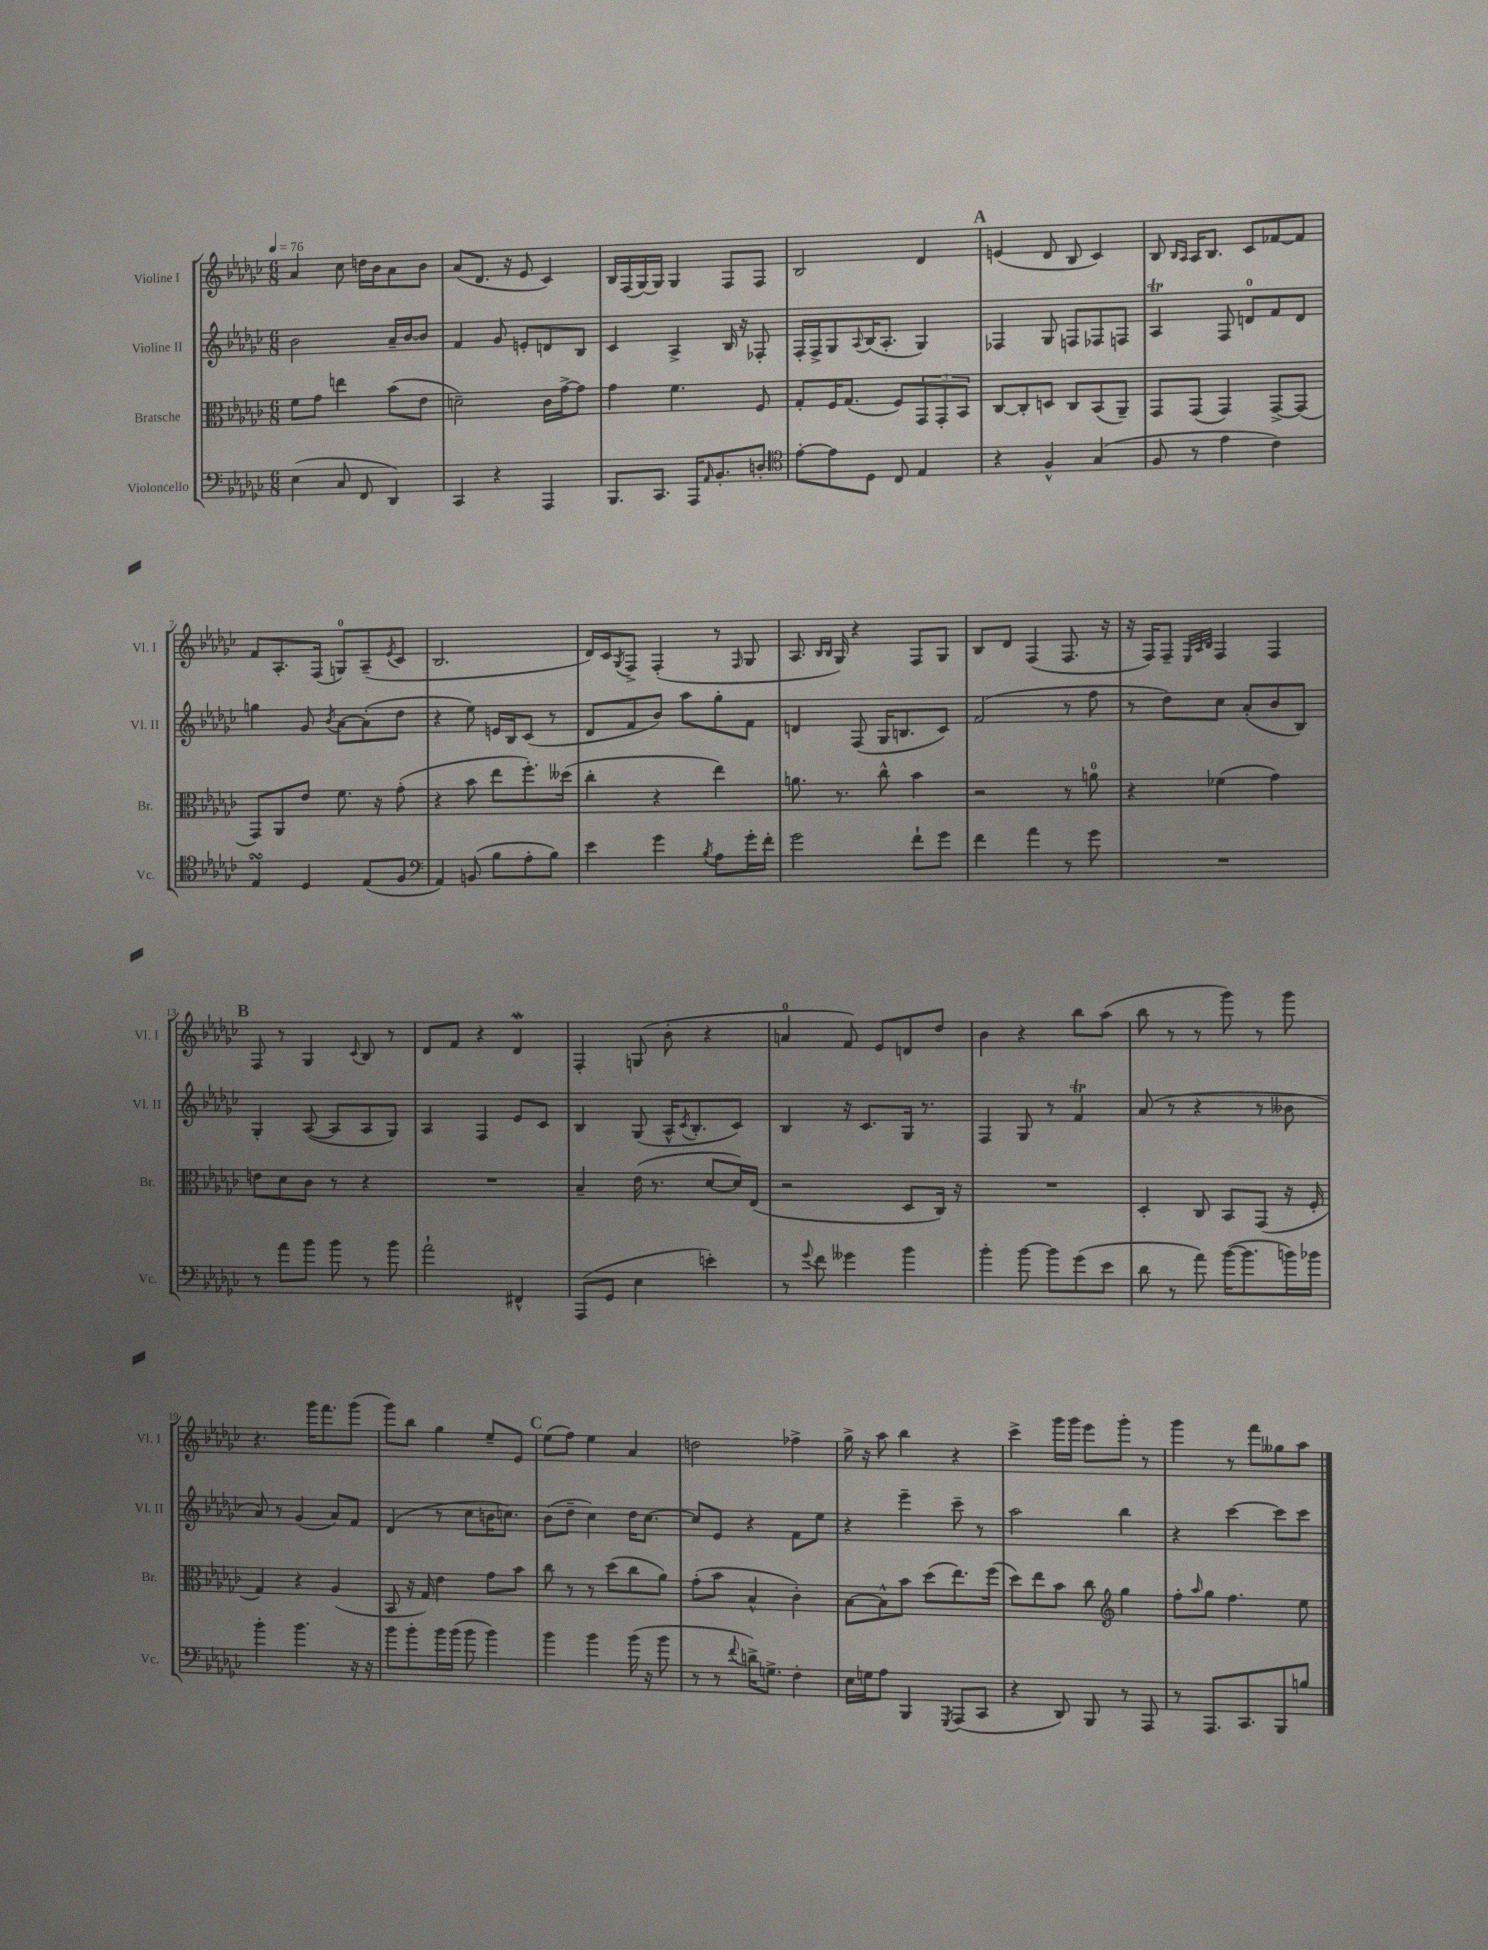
<<
\new StaffGroup <<
\new Staff = "s0" \with { instrumentName = "Violine I" shortInstrumentName = "Vl. I" } {
    \clef treble \key ges \major \numericTimeSignature \time 6/8 \tempo 4 = 76
    aes'4 ces''8 d''16 bes'16 aes'8 bes'8 |
    aes'8( des'8. r16 ees'8 ces'4) |
    bes16 f16( ges16~) ges16 ges4 f8 f8 |
    bes2 des'4 |
    \mark \markup { \bold "A" } e'4( des'8 bes8 ces'4) |
    bes8 \grace { bes16 aes16 } aes16 bes8. ces'8 fes'8~ fes'8 |
    f'8 aes8.-. f16( g8-0) aes8--( \acciaccatura { ees'8 } ces'8 |
    bes2. |
    des'16) ces'16 \acciaccatura { ges8 } f8-> f4-.( r8 \grace { f16 } ges8 |
    aes8. \grace { bes16 bes16 } ges16) r4 f8 ges8 |
    bes8 des'8 f4( f8. r16 |
    r16 f16) f8-- \grace { ees32 aes32 bes32 } f4 f4 |
    \mark \markup { \bold "B" } f8 r8 ges4 \appoggiatura { ces'8 } bes8 r8 |
    des'8 f'8 r4 des'4\mordent |
    f4-. g8( bes'8-. r4 |
    a'4-0 f'8) ees'8 d'8 des''8 |
    bes'4 r4 bes''8 aes''8( |
    bes''8 r8 r8 ges'''8) r8 ges'''8 |
    r4. ges'''16 f'''8. ges'''8( |
    ges'''8) bes''8 ges''4 ees''8-- ees'8 |
    \mark \markup { \bold "C" } ees''8( f''8) ees''4 aes'4 |
    d''2 fes''4-> |
    ges''16-> r16 aes''8 bes''4 r4 |
    ces'''4-> ges'''16 ges'''16 ees'''8 ges'''8-. r8 |
    ges'''4 r8 f'''8 geses''8 aes''8 \bar "|." |
}
\new Staff = "s1" \with { instrumentName = "Violine II" shortInstrumentName = "Vl. II" } {
    \clef treble \key ges \major \numericTimeSignature \time 6/8
    bes'2 aes'16-- bes'16~ bes'8 |
    f'4 ges'8 e'8-. d'8 bes8 |
    ces'4 aes4-> bes16 r16 fes8-. |
    f16-. f16-> ges8 \appoggiatura { aes8 } bes16( aes8.-. ges4) |
    \mark \markup { \bold "A" } fes4 ges8 f8 fes8 f8 |
    aes4\trill f8 d'8-0 f'8 d'8 |
    g''4 ges'8 \acciaccatura { bes'8 } aes'8~ aes'8-.( des''8 |
    r4 ees''8) e'16 bes16 ces'8( r8 |
    des'8 f'8 bes'8) aes''8 ges''8-. f'8 |
    d'4 f8( ges16 b8. ces'8) |
    f'2( r8 f''8 |
    r8 des''8) ces''8 aes'8-.( bes'8 bes8) |
    \mark \markup { \bold "B" } ges4-. aes8~( aes8 aes8 ges8) |
    aes4 f4 ees'8 ces'8 |
    bes4 ges8( aes16-^ \acciaccatura { ces'8 } bes8.-. ces'8) |
    bes4 r16 ces'8. ges16 r8. |
    f4 ges8 r8 f'4\trill |
    aes'8( r8 r4 r8 beses'8 |
    aes'8) r8 ges'4( aes'8) f'8 |
    des'4( r8 ces''8 b'16 c''8.) |
    \mark \markup { \bold "C" } bes'8( des''8-- ces''4) des''16 ces''8.~ |
    ces''8 ees'8 r4 f'8 ees''8 |
    r4 ees'''4-- ces'''8-- r8 |
    aes''2 bes''4 |
    r4 ces'''4~ ces'''8 ces'''8 \bar "|." |
}
\new Staff = "s2" \with { instrumentName = "Bratsche" shortInstrumentName = "Br." } {
    \clef alto \key ges \major \numericTimeSignature \time 6/8
    f'8 ges'8 e''4 bes'8( ees'8 |
    d'2--) ces'16 ges'16~-> ges'8 |
    ges'4 f'4. f8 |
    ges8-. f16 ges8.( f8) \tuplet 3/2 { ges,8 ges,8-. bes,8 } |
    \mark \markup { \bold "A" } ces8~ ces8-. d8 ces8 bes,8( aes,8--) |
    ges,8 ges,8( ges,4) ges,8~-> ges,8( |
    ges,8) aes,8 ees'8 f'8. r16 ges'8-.( |
    r4 bes'8 ees''8 f''8.-.) deses''16( |
    ces''4-. r4 ees''4) |
    a'8. r8. ces''8-^ bes'4 |
    r2 r8 a'8-0 |
    r4 fes'4( ges'4) |
    \mark \markup { \bold "B" } e'8 des'8 ces'8 r8 r4 |
    R2. |
    bes4-- ees'16( r8. des'8~ des'16) ees16( |
    r2 des8 ces16) r16 |
    R2. |
    des4-. ces8 bes,8 ges,8( r16 f16-. |
    ges4) r4 aes4( |
    bes,8 r16 ges16) ees'4 ges'8 bes'8 |
    \mark \markup { \bold "C" } ces''8 r8 r8 des''8( ces''8 aes'8) |
    ges'8-.( bes'8 bes4-^ ces'4-.) |
    bes8~ bes8-^ bes'8 des''8( ees''8.) f''16( |
    des''8) ees''8 bes'8 ces''8 \clef treble ges''4 |
    f''8-. \grace { aes''16 } ges''8 f''4. ees''8 \bar "|." |
}
\new Staff = "s3" \with { instrumentName = "Violoncello" shortInstrumentName = "Vc." } {
    \clef bass \key ges \major \numericTimeSignature \time 6/8
    ees4( ces8 f,8 des,4) |
    ces,4 r4 aes,,4 |
    bes,,8. ces,8. aes,,16 \grace { aes,16 } bes,8.-. d8-. |
    \clef tenor ees'8~-. ees'8 des8 ces8 ees4 |
    \mark \markup { \bold "A" } r4 f4-^ ges4( |
    f8 r8 ees'4 ces'4) |
    ees4\turn des4 ees8( f8 |
    \clef bass aes,4) b,8( bes8 aes8-. bes8) |
    ees'4 ges'4 \acciaccatura { bes8 } aes8 ges'16-. f'16-. |
    ges'2 f'8-! ges'8 |
    f'4 aes'4 r8 ges'8 |
    R2. |
    \mark \markup { \bold "B" } r8 aes'8 bes'8 bes'8 r8 bes'8 |
    aes'2-! fis,4-^ |
    aes,,8( ges,8 ees4 e'4-.) |
    r8 \appoggiatura { ges'8 } f'8 geses'4 bes'4 |
    bes'4-. bes'8~ bes'8 ges'8( ees'8 |
    des'8 r8 aes'8) bes'16~( bes'8. b'16) bes'16 |
    bes'4-. bes'4. r16 r16 |
    bes'8 bes'8-. bes'16 bes'16( bes'8 bes'4) |
    \mark \markup { \bold "C" } bes'4 bes'4 bes'16( r16 bes'8 |
    r8 r8 \appoggiatura { f'8 } d'16->) g8.-> f4-. |
    ees16 g16 aes8 bes,,4 \acciaccatura { ges,,8 } aes,,8( ces,8 |
    r4 des,8) bes,,8 r8 aes,,8 |
    r8 aes,,8. ces,8. bes,,8 b8 \bar "|." |
}
>>
>>
